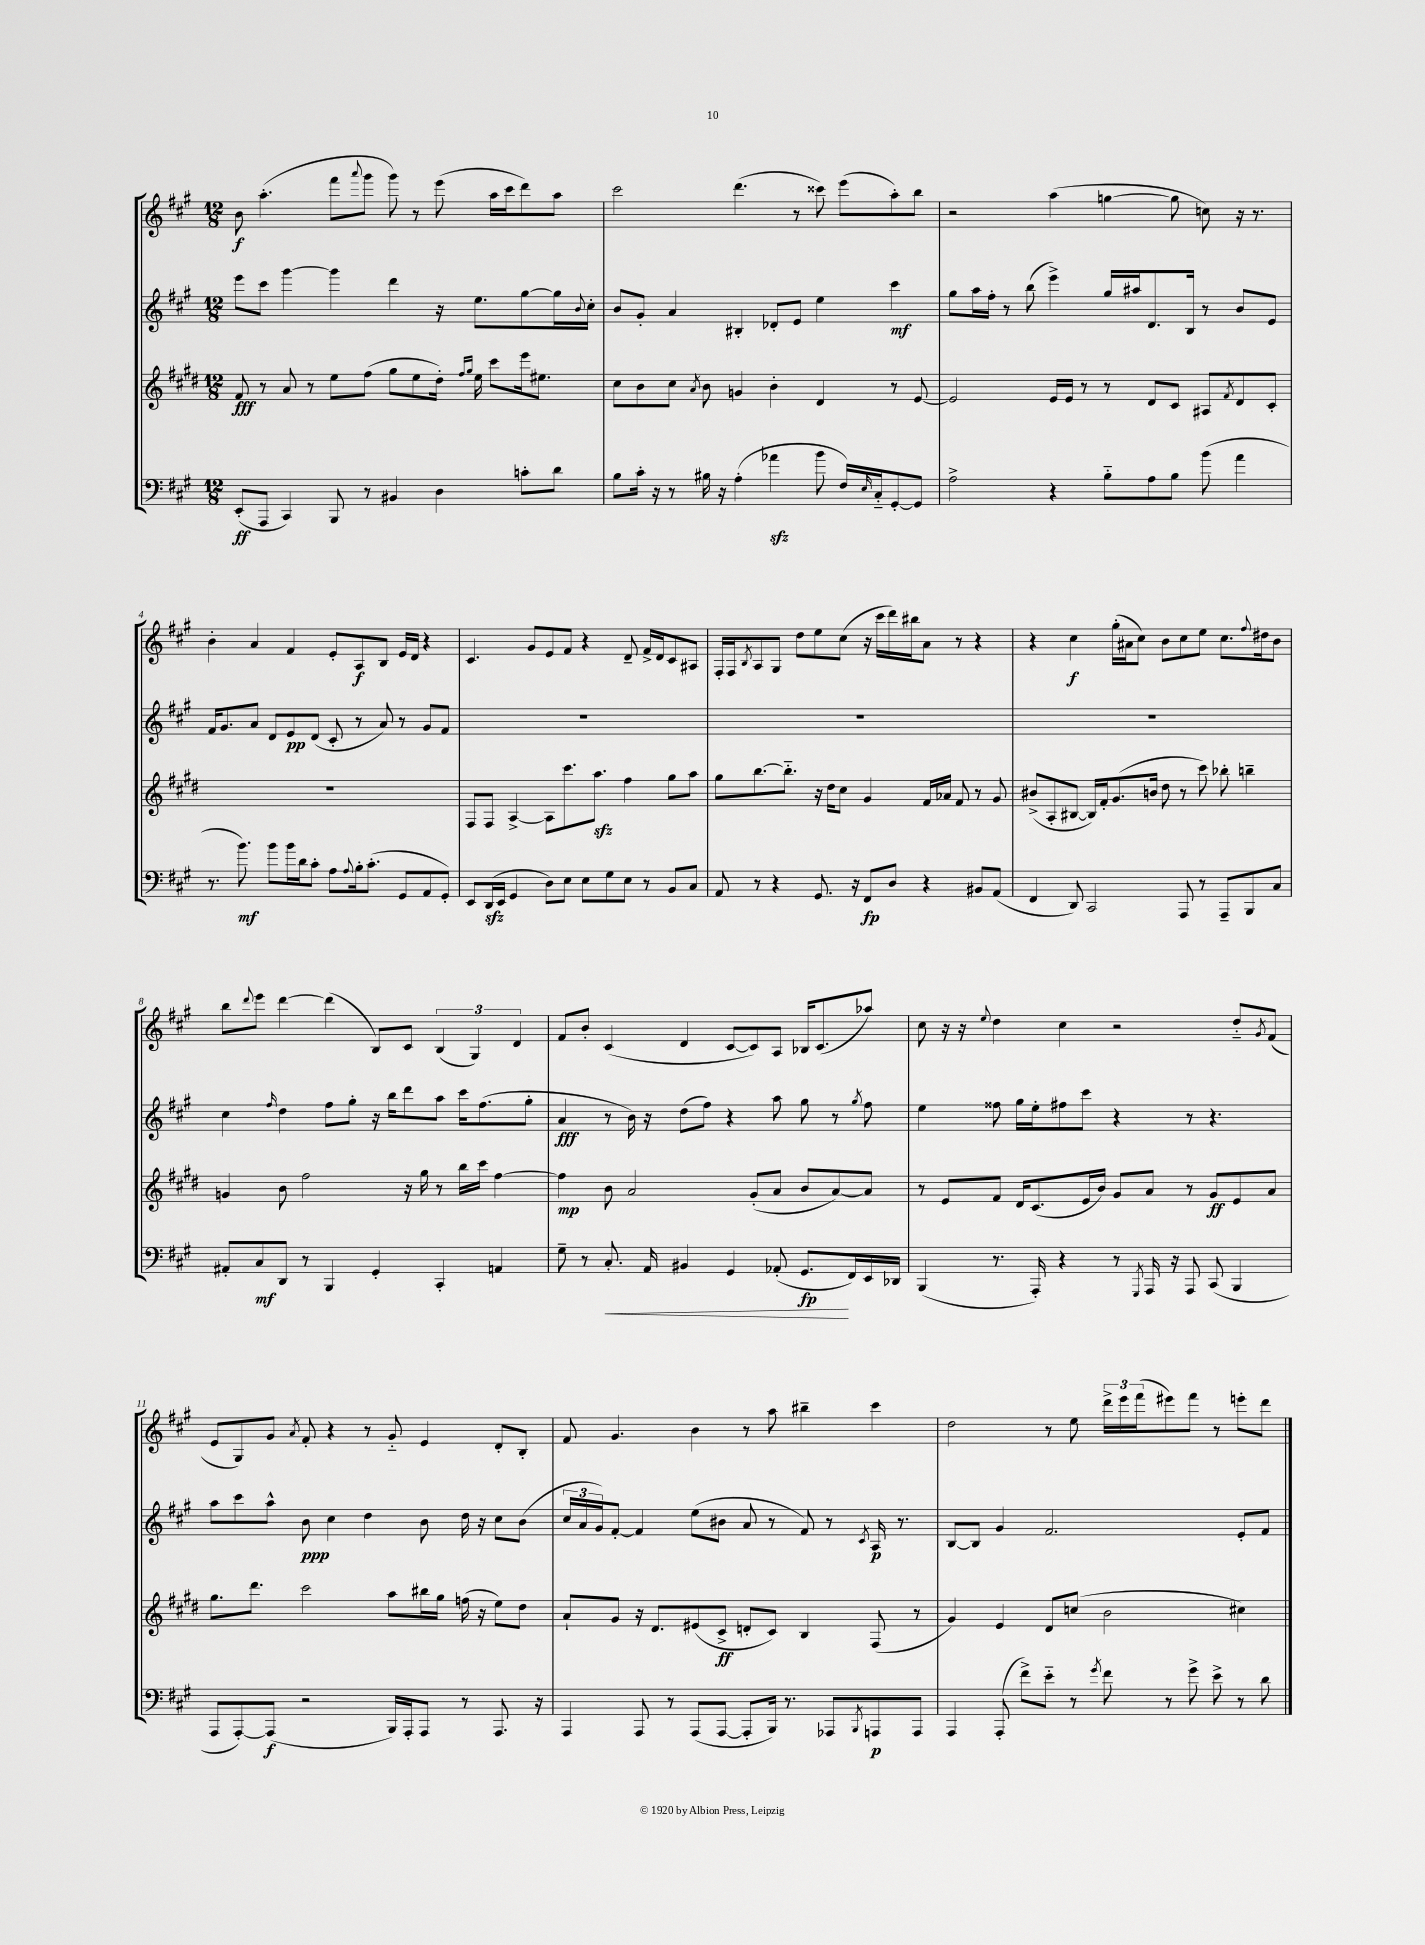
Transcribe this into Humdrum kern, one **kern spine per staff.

**kern	**kern	**kern	**kern
*staff4	*staff3	*staff2	*staff1
*clefF4	*clefG2	*clefG2	*clefG2
*k[f#c#g#]	*k[f#c#g#d#]	*k[f#c#g#]	*k[f#c#g#]
*M12/8	*M12/8	*M12/8	*M12/8
(8EE'	8f#	8eee	8b
8AAA	8r	8ccc#	(4.aa'
4CC#)	8a	[4ggg#	.
.	8r	.	.
8BBB	8ee	4ggg#]	8fff#
.	.	.	8qqaaa
8r	(8ff#	.	8ggg#
4BB#	8gg#	4ddd	8ggg#)
.	8ee	.	8r
4D	16dd#')	16r	(8eee
.	16qqff#	.	.
.	16qqgg#	.	.
.	16ee	8.ee	.
.	8ccc#	.	16aa
.	.	.	16ccc#
8c'	16eee	[8gg#	8ddd)
.	8.ee#	.	.
8d	.	16gg#]	8aa
.	.	8qqb	.
.	.	16cc#'	.
=	=	=	=
8B	8cc#	8b	2ccc#
16c#'	8b	8g#'	.
16r	.	.	.
8r	8cc#	4a	.
.	8qa	.	.
16B#	8b	.	.
16r	.	.	.
(4A'	4g	4B#'	(4.ddd
4a-	4b'	8d-'	.
.	.	8e	8r
8b	4d#	4ee	8ccc##)
16F#)	.	.	(8eee
16qqE	.	.	.
16C#'~	.	.	.
[8GG#'	8r	4ccc#	8aa')
8GG#]	[8e	.	8bb
=	=	=	=
2A^	2e]	8gg#	2r
.	.	16aa	.
.	.	16ff#'	.
.	.	8r	.
.	.	(8bb	.
4r	16e	4eee^)	(4aa
.	16e	.	.
.	8r	.	.
8B'~	8r	16gg#	[4gg
.	.	16aa#	.
8A	8d#	8.d	.
8B	8c#	.	8gg]
.	.	16B	.
(8b	8A#	8r	8cc)
.	8qf#	.	.
4a	8d#	8b	16r
.	.	.	8.r
.	8c#'	8e	.
=	=	=	=
8.r	1.r	16f#	4b'
.	.	8.g#	.
8.b)	.	.	.
.	.	8a	4a
8b	.	8d	.
16b	.	8e	4f#
16d	.	.	.
8c#'	.	(8d	.
8A	.	8c#'	8e'
8qqA	.	.	.
16B'	.	8r	8A
(8.c#'	.	.	.
.	.	8a)	8B
8GG#	.	8r	16e
.	.	.	16d
8AA	.	8g#	4r
8GG#')	.	8f#	.
=	=	=	=
8EE	8F#	1.r	4.c#
(16DD	8F#	.	.
16EE	.	.	.
4GG#	[4A^	.	.
.	.	.	8g#
8D)	8A]	.	8e
8E	8.ccc#	.	8f#
8E	.	.	4r
.	8.aa	.	.
8G#	.	.	.
8E	4ff#	.	8d~
8r	.	.	16f#^
.	.	.	16d
8BB	8gg#	.	8c#
8C#	8aa	.	8A#
=	=	=	=
8AA	8gg#	1.r	16F#'
.	.	.	16F#
.	.	.	8qB
8r	[8.bb	.	8A
4r	.	.	8G#
.	8.bb'~]	.	.
.	.	.	8dd
8.GG#	16r	.	8ee
.	16dd#	.	.
.	8cc#	.	(8cc#
16r	.	.	.
8FF#	4g#	.	16r
.	.	.	16ccc#
8D	.	.	16ddd)
.	.	.	16bb#
4r	16f#	.	8a
.	16a-	.	.
.	8f#	.	8r
8BB#	8r	.	4r
(8AA	8g#	.	.
=	=	=	=
4FF#	(8b#^	1.r	4r
.	8A'	.	.
8DD)	[8B#	.	4cc#
2CC#	16B#])	.	.
.	16f#'	.	.
.	(8.g#	.	(16gg#'
.	.	.	16a#
.	.	.	8cc#)
.	16b	.	.
.	8dd#	.	8b
8AAA	8r	.	8cc#
8r	8ccc#)	.	8ee
8AAA~	8bb-'	.	8.cc#
8BBB	4bb~	.	.
.	.	.	8qqff#
.	.	.	16dd#
8C#	.	.	8b
=	=	=	=
8AA#'	4g	4cc#	8bb
.	.	.	8qqddd
8C#	.	.	8eee
.	.	16qqff#	.
8DD	8b	4dd	[4ddd
8r	2ff#	.	.
4BBB	.	8ff#	(4ddd]
.	.	8gg#'	.
4GG#'	.	16r	8B)
.	.	16bb	.
.	16r	8ddd	8c#
.	16gg#	.	.
4CC#'	8r	8aa	(6B
.	16bb	16ccc#	.
.	.	.	6G#)
.	16ccc#	(8.ff#	.
4AA	[4ff#	.	.
.	.	.	6d
.	.	8gg#'	.
=	=	=	=
8G#~	4ff#]	4a	8f#
8r	.	.	8b'
8.C#'	8b	8r	(4c#
.	2a	16b)	.
16AA	.	16r	.
4BB#	.	(8dd	4d
.	.	8ff#)	.
4GG#	.	4r	[8c#
.	(8g#'	.	8c#])
(8AA-'	8a	8aa	8A
8.GG#	8b	8gg#	16B-
.	.	.	(8.c#
.	[8a)	8r	.
16FF#)	.	.	.
.	.	8qgg#	.
16EE	8a]	8ff#	8aa-)
16DD-	.	.	.
=	=	=	=
(4BBB	8r	4ee	8cc#
.	8e	.	16r
.	.	.	16r
.	.	.	8qqee
8.r	8f#	8ff##	4dd
.	16d#	16gg#	.
16AAA')	(8.c#	16ee'	.
4r	.	8ff#	4cc#
.	16e	8ccc#	.
.	16b)	.	.
8r	8g#	4r	2r
8qGGG#	.	.	.
16AAA	8a	.	.
16r	.	.	.
8AAA	8r	8r	.
(8CC#	8g#	4.r	.
4BBB	8e	.	8dd'~
.	.	.	8qg#
.	8a	.	(8f#
=	=	=	=
8AAA	8.gg#	8aa	8e
[8AAA')	.	8ccc#	8G#)
.	8.ddd#	.	.
(8AAA]	.	8aa^^	8g#
.	.	.	8qa
2r	2ccc#	8b	8f#'
.	.	4cc#	4r
.	.	4dd	8r
16BBB)	8aa	.	8g#'~
16AAA'	.	.	.
8AAA	16bb#	8b	4e
.	16gg#	.	.
8r	(16ff	16dd	.
.	16r	16r	.
8.AAA	8ee)	8cc#	8d'
.	8dd#	(8b	8B'
16r	.	.	.
=	=	=	=
4AAA	8a`	24cc#	8f#
.	.	24a	.
.	.	24g#)	.
.	8g#	[8f#'	4.g#
8AAA	16r	4f#]	.
.	8.d#	.	.
8r	.	.	.
(8AAA	(8e#	(8ee	4b
[8AAA	8c#^	8b#	.
8AAA']	8d'	8a	8r
16BBB)	8c#)	8r	8aa
8.r	.	.	.
.	4B	8f#)	4bb#~
8AAA-	.	8r	.
8qBBB	.	8qc#	.
8AAA	(8F#	16A	4ccc#
.	.	8.r	.
8AAA	8r	.	.
=	=	=	=
4AAA	4g#)	[8B	2dd
.	.	8B]	.
(8AAA'	4e	4g#	.
8f#^)	.	.	.
8e'~	8d#	2.f#	8r
8r	(8cc	.	8ee
8qg#	.	.	.
8f#	2b	.	24ddd^
.	.	.	24eee
.	.	.	(24fff#
8r	.	.	8eee#)
8g#^	.	.	8fff#
8e^	.	.	8r
8r	4cc#)	8e'	8eee'
8d	.	8f#	8ddd
==	==	==	==
*-	*-	*-	*-
